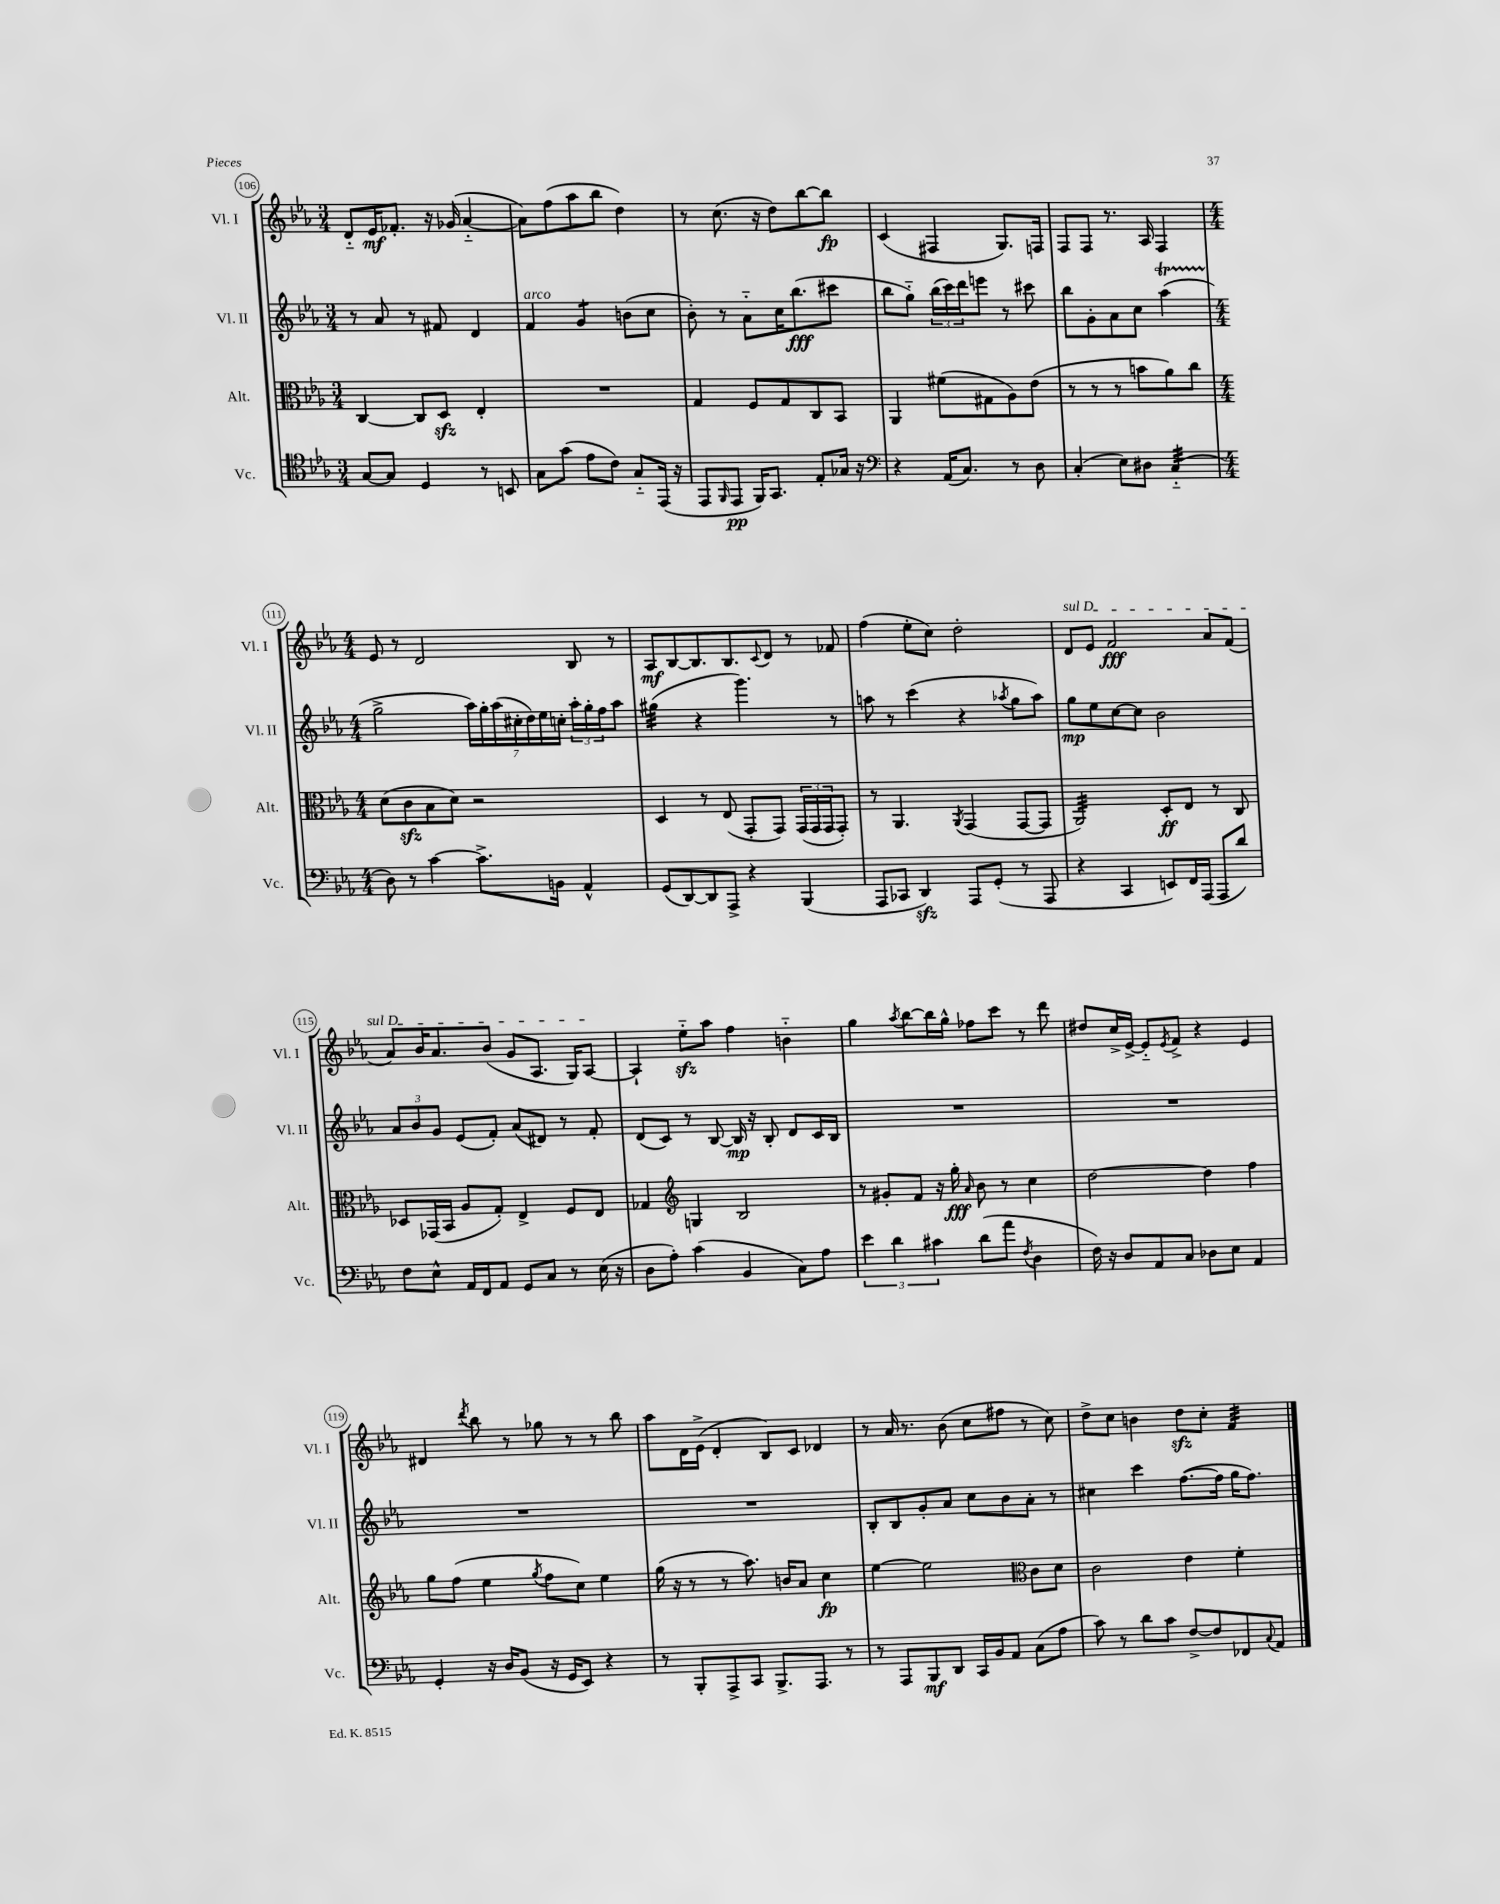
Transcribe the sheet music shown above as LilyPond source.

<<
\new StaffGroup <<
\new Staff = "s0" \with { instrumentName = "Vl. I" shortInstrumentName = "Vl. I" } {
    \clef treble \key ees \major \numericTimeSignature \time 3/4
    d'8-_ ees'16\mf fes'8.-. r16 ges'16( aes'4~-_ |
    aes'8) f''8( aes''8 bes''8 d''4) |
    r8 c''8.( r16 d''8) bes''8~ bes''8\fp |
    c'4( fis4 g8.) f16 |
    f8 f8 r8. aes16 f4 |
    \numericTimeSignature \time 4/4 ees'8 r8 d'2 bes8 r8 |
    aes8\mf bes8~ bes8. bes8. \appoggiatura { c'8 } d'8 r8 fes'8 |
    f''4( ees''8-. c''8) d''2-. |
    \once \override TextSpanner.bound-details.left.text = \markup { \italic "sul D" } d'8\startTextSpan ees'8 f'2\fff aes'8 f'8( |
    aes'8) bes'16 aes'8. bes'8( g'8 aes8. g16) aes8~\stopTextSpan |
    aes4-! ees''8-_\sfz aes''8 f''4 b'4-_ |
    g''4 \acciaccatura { aes''8 } bes''8~ bes''16 g''16-^ fes''8 c'''8 r8 d'''8 |
    dis''8 c''16-> ees'16~-> ees'8-_ \acciaccatura { ees'8 } f'8-> r4 ees'4 |
    dis'4 \acciaccatura { d'''8 } bes''8 r8 ges''8 r8 r8 bes''8 |
    aes''8 d'16 ees'16->( d'4-. bes8) c'8 des'4 |
    r8 aes'16 r8. bes'8( c''8 fis''8 r8 c''8) |
    d''8-> c''8 b'4 d''8\sfz c''8-. f'4:32 \bar "|." |
}
\new Staff = "s1" \with { instrumentName = "Vl. II" shortInstrumentName = "Vl. II" } {
    \clef treble \key ees \major \numericTimeSignature \time 3/4
    r8 aes'8 r8 fis'8 d'4 |
    f'4^\markup { \italic "arco" } g'4:8 b'8( c''8 |
    bes'8-.) r8 aes'8-_ c''16 bes''8.\fff( cis'''8 |
    bes''8 g''8-_) \tuplet 3/2 { bes''16( c'''16) d'''16 } e'''8 r8 cis'''8 |
    bes''8 g'8-. aes'8 c''8 aes''4\startTrillSpan( |
    \numericTimeSignature \time 4/4 g''2->\stopTrillSpan \tuplet 7/4 { aes''16) g''16-. aes''16( cis''16-. d''16) ees''16 c''16-. } \tuplet 3/2 { aes''16-. g''16-. f''16 } aes''8 |
    gis''4:32( r4 g'''4.) r8 |
    a''8 r8 c'''4( r4 \acciaccatura { aes''8 } g''8 aes''8) |
    g''8\mp ees''8 c''8~ c''8 bes'2 |
    \tuplet 3/2 { aes'8 bes'8 g'8 } ees'8( f'8-.) aes'8( dis'8) r8 f'8-. |
    d'8( c'8) r8 bes8~ bes16\mp r16 bes8-. d'8 c'16 bes16 |
    R1 |
    R1 |
    R1 |
    R1 |
    bes8-. bes8 g'8-. aes'8 c''8 bes'8 aes'8-. r8 |
    cis''4 c'''4 f''8.~( f''16 g''16 f''8.) \bar "|." |
}
\new Staff = "s2" \with { instrumentName = "Alt." shortInstrumentName = "Alt." } {
    \clef alto \key ees \major \numericTimeSignature \time 3/4
    c4~ c8 d8\sfz ees4-. |
    R2. |
    g4 f8 g8 c8 bes,8 |
    aes,4 fis'8( gis8 aes8) ees'8( |
    r8 r8 r8 b'8 aes'8) c''8 |
    \numericTimeSignature \time 4/4 d'8( c'8\sfz bes8 d'8) r2 |
    d4 r8 ees8( g,8-. g,8) \tuplet 3/2 { g,16( g,16 g,16 } g,8-.) |
    r8 aes,4. \acciaccatura { aes,8 } g,4( g,8~ g,8 |
    aes,2:32) d8-.\ff ees8 r8 c8 |
    des8 ges,16( bes,16 aes8 g8-.) ees4-> f8 ees8 |
    ges4 \clef treble g4 bes2 |
    r8 gis'8-. f'8 r16 g''16-.\fff \grace { aes'16 } bes'8 r8 c''4 |
    d''2~ d''4 f''4 |
    g''8 f''8( ees''4 \acciaccatura { g''8 } f''8 c''8) ees''4 |
    g''16( r16 r8 r8 aes''8.) b'16 aes'8 c''4\fp |
    ees''4~ ees''2 \clef alto c'8 d'8 |
    c'2 ees'4 f'4-. \bar "|." |
}
\new Staff = "s3" \with { instrumentName = "Vc." shortInstrumentName = "Vc." } {
    \clef tenor \key ees \major \numericTimeSignature \time 3/4
    g8~ g8 d4 r8 b,8 |
    g8 g'8( ees'8 c'8) g8-_ ees,16( r16 |
    ees,8 \grace { f,16 } ees,8\pp f,16) g,8. ees8-. ges16 r16 |
    \clef bass r4 aes,16( c8.) r8 d8 |
    c4-.( ees8) dis8 c4:32-_( |
    \numericTimeSignature \time 4/4 d8) r8 c'4~ c'8.-> b,16 aes,4-^ |
    g,8( d,8~) d,8 aes,,8-> r4 bes,,4( |
    aes,,8 ces,8 d,4\sfz) aes,,8 g,8-.( r8 aes,,8 |
    r4 c,4 e,8) f,16 aes,,16( aes,,8 d'8) |
    f8 ees8-^ aes,16 f,16 aes,8 g,8 c8 r8 ees16( r16 |
    d8 aes8-.) c'4( bes,4 c8) aes8 |
    \tuplet 3/2 { ees'4 d'4 cis'4 } d'8( aes'8 \acciaccatura { f8 } d4 |
    f16) r16 d8 aes,8 c8 des8 ees8 aes,4 |
    g,4-. r16 d16 bes,8( r16 g,16 ees,8) r4 |
    r8 bes,,8-. aes,,8-> c,8 bes,,8.-> aes,,8. r8 |
    r8 aes,,8 bes,,8\mf d,8 c,16 bes,16 aes,8 c8( aes8 |
    c'8) r8 d'8 c'8 f8~-> f8 fes,8 \appoggiatura { c8 } aes,8 \bar "|." |
}
>>
>>
\layout { \context { \Score currentBarNumber = #106 \override BarNumber.stencil = #(make-stencil-circler 0.1 0.3 ly:text-interface::print) } }
